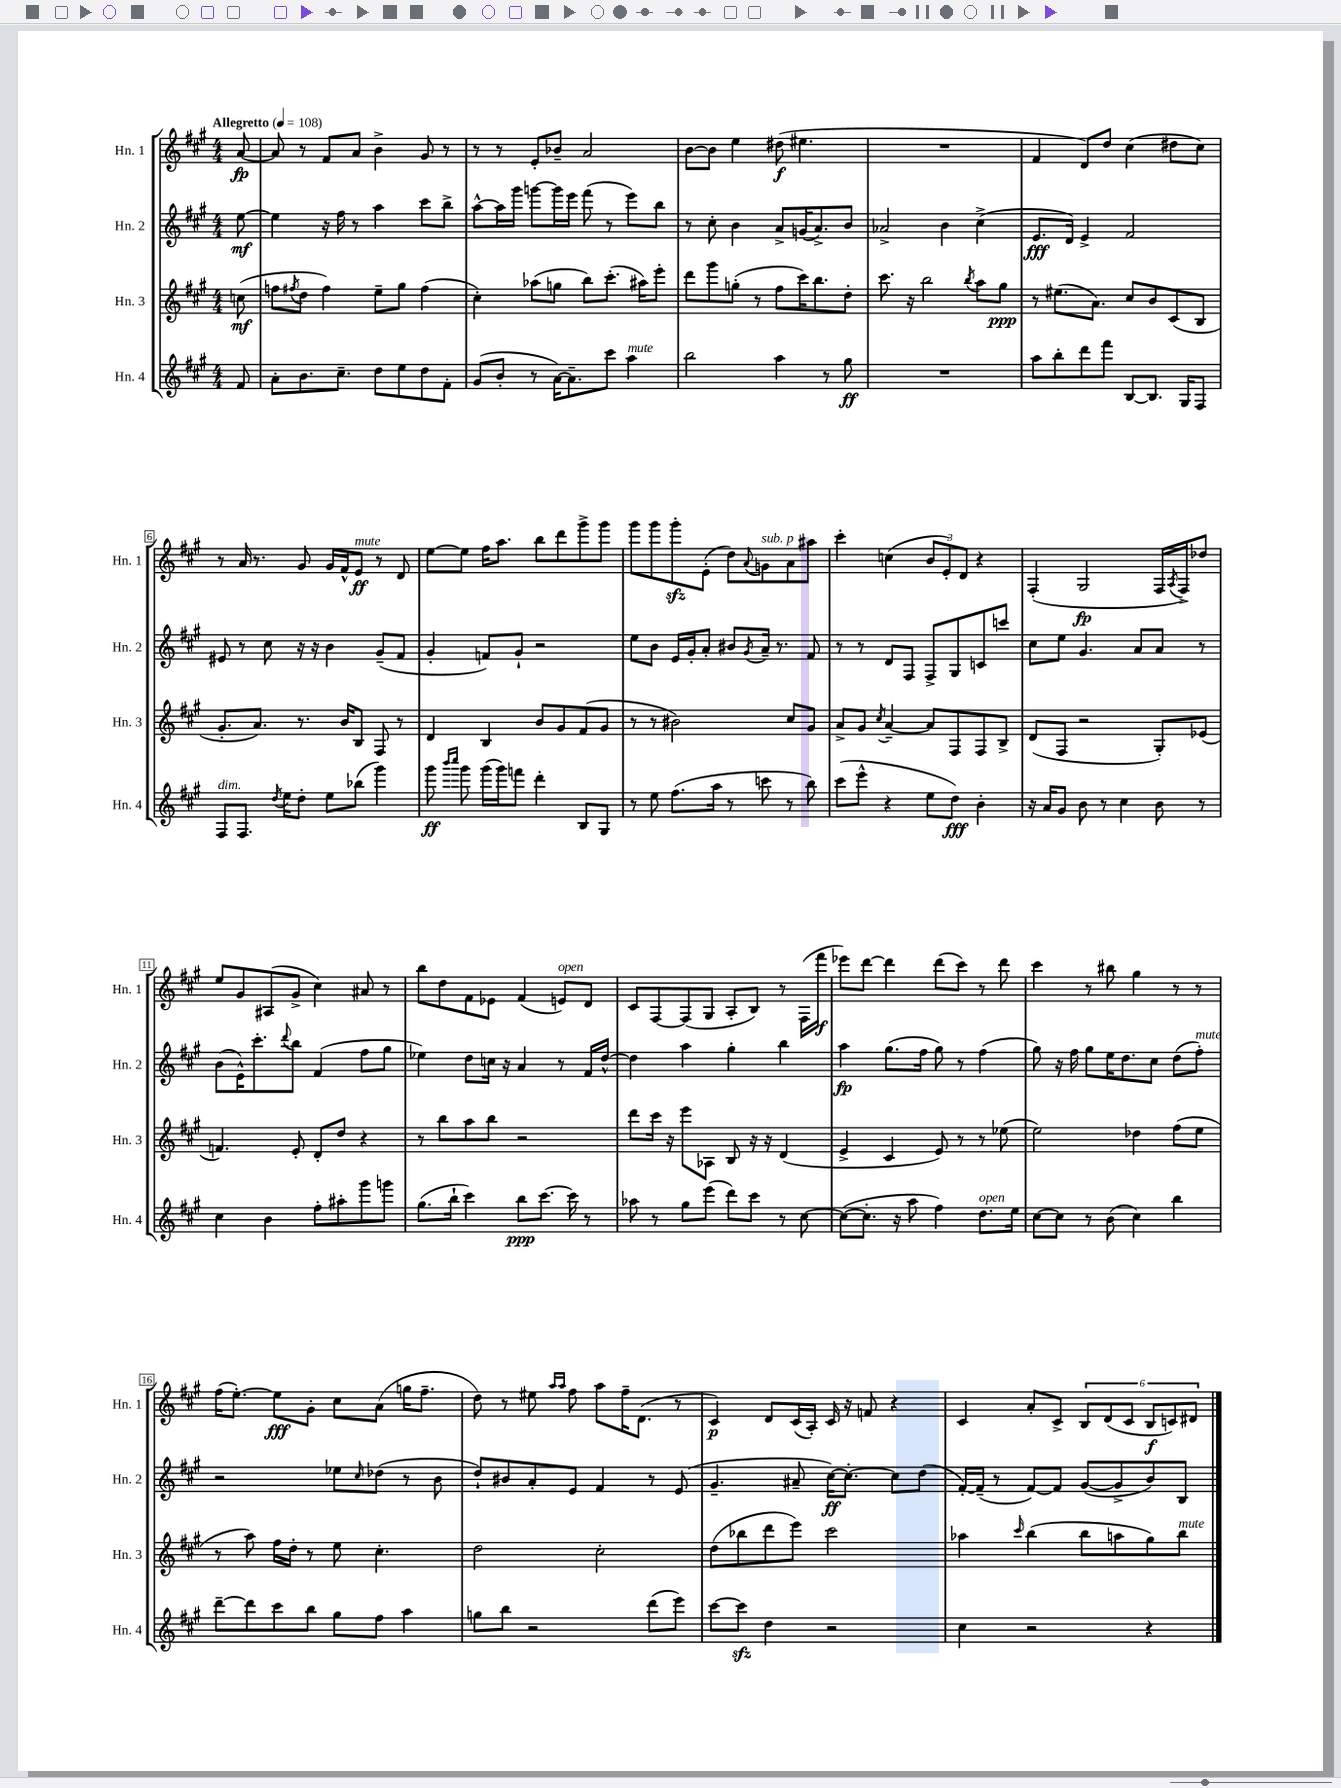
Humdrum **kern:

**kern	**dynam	**kern	**dynam	**kern	**dynam	**kern	**dynam
*part4	*part4	*part3	*part3	*part2	*part2	*part1	*part1
*staff4	*staff4	*staff3	*staff3	*staff2	*staff2	*staff1	*staff1
*I"Hn. 4	*	*I"Hn. 3	*	*I"Hn. 2	*	*I"Hn. 1	*
*I'Hn. 4	*	*I'Hn. 3	*	*I'Hn. 2	*	*I'Hn. 1	*
*clefG2	*	*clefG2	*	*clefG2	*	*clefG2	*
*k[f#c#g#]	*	*k[f#c#g#]	*	*k[f#c#g#]	*	*k[f#c#g#]	*
*M4/4	*	*M4/4	*	*M4/4	*	*M4/4	*
*MM108	*	*MM108	*	*MM108	*	*MM108	*
=	=	=	=	=	=	=	=
!	!	!	!	!	!	!LO:TX:a:B:t=Allegretto	!
8f#/	.	(8ccn\	mf	[8ee\	mf	[8a/	fp
=1	=1	=1	=1	=1	=1	=1	=1
8a'\L	.	8ffn\L	.	4ee\]	.	8a/]	.
.	.	8qff#X/	.	.	.	.	.
8.b\	.	8dd\J	.	.	.	8r	.
.	.	4ff#\)	.	16r	.	8f#/L	.
8.cc#~\J	.	.	.	16ff#\	.	.	.
.	.	.	.	8r	.	8a/J	.
8dd\L	.	8ee~\L	.	4aa\	.	4b^\	.
8ee\	.	8gg#\J	.	.	.	.	.
8dd\	.	(4ff#\	.	8ccc#\L	.	8g#/	.
8f#'\J	.	.	.	8bb^\J	.	8r	.
=2	=2	=2	=2	=2	=2	=2	=2
(8g#/L	.	4cc#'\)	.	[8aa^^\L	.	8r	.
8b'/J	.	.	.	16aa\L]	.	8r	.
.	.	.	.	16ggg#\JJ	.	.	.
8r	.	(8aa-X\L	.	[8gggn\L	.	8e'/L	.
[16a\KL)	.	8ggn\J	.	16ggg\L]	.	8b-X~/J	.
8.a~\]	.	.	.	16eee\JJ	.	.	.
.	.	8bb\L)	.	(8fff#\	.	2a/	.
8ccc#\J	.	(8.ccc#'\J	.	8r	.	.	.
!LO:TX:a:i:t=mute	!	!	!	!	!	!	!
4aa\	.	.	.	8eee\L)	.	.	.
.	.	16aa#X\KL)	.	.	.	.	.
.	.	8eee'\J	.	8bb\J	.	.	.
=3	=3	=3	=3	=3	=3	=3	=3
2bb\	.	8ddd\L	.	8r	.	[8b\L	.
.	.	8ggg#\	.	8cc#'\	.	8b\J]	.
.	.	(8ggn'\J	.	4b\	.	4ee\	.
.	.	8r	.	.	.	.	.
4aa\	.	8ff#\L	.	8a^/L	.	(8dd#X\	f
.	.	16ccc#\K)	.	(16gn/K	.	4.ee#X\	.
.	.	8.bb\	.	8.a^/)	.	.	.
8r	.	.	.	.	.	.	.
8gg#\	ff	8dd'\J	.	8b/J	.	.	.
=4	=4	=4	=4	=4	=4	=4	=4
1r	.	8.ccc#\	.	2a-X^/	.	1r	.
.	.	16r	.	.	.	.	.
.	.	2bb\	.	.	.	.	.
.	.	.	.	4b\	.	.	.
.	.	8qbb/	.	.	.	.	.
.	.	8aa\L	.	(4cc#^\	.	.	.
.	.	8gg#\J	ppp	.	.	.	.
=5	=5	=5	=5	=5	=5	=5	=5
8aa\L	.	8r	.	8.e/L	fff	4f#/	.
8bb'\	.	(8.ee#X\L	.	.	.	.	.
.	.	.	.	16d/Jk)	.	.	.
8ddd\	.	.	.	4e^/	.	8d/L)	.
.	.	8.a\J)	.	.	.	.	.
8fff#\J	.	.	.	.	.	8dd/J	.
[8B/L	.	8cc#/L	.	2f#/	.	(4cc#\	.
8.B/J]	.	8b/	.	.	.	.	.
.	.	(8c#/	.	.	.	8dd#X\L	.
16G#/KL	.	.	.	.	.	.	.
8F#/J	.	8B/J	.	.	.	8cc#\J)	.
!!LO:LB:g=z
=6	=6	=6	=6	=6	=6	=6	=6
!LO:TX:a:i:t=dim.	!	!	!	!	!	!	!
8F#/L	.	8.g#'/L	.	8e#X/	.	8r	.
8.F#/J	.	.	.	8r	.	16a/	.
.	.	8.a/J)	.	.	.	8.r	.
.	.	.	.	8cc#\	.	.	.
8qdd/	.	.	.	.	.	.	.
16ee\KL	.	.	.	.	.	.	.
8dd'\J	.	8.r	.	16r	.	8g#/	.
.	.	.	.	16r	.	.	.
8ee\L	.	.	.	4b\	.	16g#/LL	.
.	.	16b/KL	.	.	.	16f#^^/J	.
!	!	!	!	!	!	!LO:TX:a:i:t=mute	!
(8bb-X\J	.	8B/J	.	.	.	8e/J	ff
4ggg#\)	.	8F#/	.	(8g#~/L	.	8r	.
.	.	8r	.	8f#/J	.	8d/	.
=7	=7	=7	=7	=7	=7	=7	=7
8ggg#\	ff	4d/	.	4g#'/	.	[8ee\L	.
16qqbbb/LL	.	.	.	.	.	.	.
16qqcccc#/JJ	.	.	.	.	.	.	.
8ggg#\	.	.	.	.	.	8ee\J]	.
(16ggg#\LL	.	4B/	.	8fn/L)	.	16ff#\KL	.
16ggg#\J)	.	.	.	.	.	8.aa\J	.
8fffn\J	.	.	.	8g#`/J	.	.	.
4ddd'\	.	8b/L	.	2r	.	8bb\L	.
.	.	8g#/	.	.	.	8ddd\	.
8B/L	.	(8f#/	.	.	.	8ggg#^\	.
8G#/J	.	8g#/J	.	.	.	8ggg#\J	.
=8	=8	=8	=8	=8	=8	=8	=8
8r	.	8r	.	8ee\L	.	8ggg#\L	.
8ee\	.	8r	.	8b\J	.	8ggg#\	.
(8.ff#\L	.	2b#X\)	.	16e/LL	.	8ggg#zz'\	.
.	.	.	.	16g#'/J	.	.	.
.	.	.	.	8a'/J	.	(8e'\J	.
16aa\Jk	.	.	.	.	.	.	.
8r	.	.	.	8b#X/L	.	8dd\L)	.
.	.	.	.	8qg#/	.	8qqa/	.
!	!	!	!	!	!	!LO:TX:a:i:t=sub. p	!
8cccn\	.	.	.	16a~/Jk	.	8gn\	.
.	.	.	.	8.r	.	.	.
8r	.	8cc#/L	.	.	.	8a\	.
8bb\)	.	8g#/J	.	8f#/	.	8aa#X\J	.
=9	=9	=9	=9	=9	=9	=9	=9
(8ccc#\L	.	8a^/L	.	8r	.	4ccc#'\	.
8eee^^\J	.	8g#/J	.	8r	.	.	.
.	.	8qcc#/	.	.	.	.	.
4r	.	[4a~/	.	8d/L	.	(4ccn\	.
.	.	.	.	8F#/J	.	.	.
8ee\L	.	8a/L]	.	8F#^/L	.	12b/L	.
.	.	.	.	.	.	12e'/)	.
8dd\J)	fff	8F#/	.	8G#/	.	.	.
.	.	.	.	.	.	12d/J	.
4b'\	.	8F#/	.	8cn/	.	4r	.
.	.	8B^/J	.	8cccn/J	.	.	.
=10	=10	=10	=10	=10	=10	=10	=10
16r	.	(8d/L	.	8cc#\L	.	(4F#'/	.
16a/KL	.	.	.	.	.	.	.
8g#/J	.	8F#/J	.	8ee\J	.	.	.
8b\	.	2r	.	4.g#/	.	2G#/	fp
8r	.	.	.	.	.	.	.
4cc#\	.	.	.	.	.	.	.
.	.	.	.	8a/L	.	.	.
8b\	.	8G#'/L)	.	8a/J	.	16F#/LL	.
.	.	.	.	.	.	8qA/	.
.	.	.	.	.	.	16F#^/J)	.
8r	.	(8e-X/J	.	8r	.	8dd-X/J	.
!!LO:LB:g=z
=11	=11	=11	=11	=11	=11	=11	=11
4cc#\	.	4.fn/)	.	(8b\L	.	8ee/L	.
.	.	.	.	16e^^\K)	.	8g#/	.
.	.	.	.	8.ccc#'\	.	.	.
4b\	.	.	.	.	.	(8A#X/	.
.	.	.	.	8qqddd/	.	.	.
.	.	8e'/	.	8bb\J	.	8g#^/J	.
8ff#'\L	.	8d'/L	.	(4f#/	.	4cc#\)	.
8aa#X'\	.	8dd/J	.	.	.	.	.
8ggg#\	.	4r	.	8ff#\L	.	8a#X/	.
8gggn\J	.	.	.	8gg#\J	.	8r	.
=12	=12	=12	=12	=12	=12	=12	=12
(8.gg#\L	.	8r	.	4ee-X\)	.	8bb\L	.
.	.	8bb\L	.	.	.	8dd\	.
16bb`\Jk	.	.	.	.	.	.	.
4ccc#\)	.	8aa\	.	8dd\L	.	8f#\	.
.	.	8bb\J	.	16ccn\Jk	.	8e-X\J	.
.	.	.	.	16r	.	.	.
8bb\L	ppp	2r	.	4a/	.	(4f#/	.
[8.ccc#\J	.	.	.	.	.	.	.
!	!	!	!	!	!	!LO:TX:a:i:t=open	!
.	.	.	.	8r	.	8en/L)	.
16ccc#\]	.	.	.	.	.	.	.
8r	.	.	.	16f#/LL	.	8d/J	.
.	.	.	.	[16dd^^/JJ	.	.	.
=13	=13	=13	=13	=13	=13	=13	=13
8aa-X\	.	8ddd\L	.	4dd\]	.	8c#/L	.
8r	.	16ccc#\Jk	.	.	.	[8F#/	.
.	.	16r	.	.	.	.	.
8gg#\L	.	8eee\L	.	4aa\	.	(8F#/]	.
(8eee\J	.	8A-X\J	.	.	.	8G#/J	.
8ddd\L)	.	8B/	.	4gg#'\	.	8A'/L	.
8ccc#\J	.	16r	.	.	.	8B/J)	.
.	.	16r	.	.	.	.	.
8r	.	(4d/	.	4bb\	.	8r	.
[8cc#\	.	.	.	.	.	(16F#\LL	.
.	.	.	.	.	.	16fff#\JJ	f
=14	=14	=14	=14	=14	=14	=14	=14
(8cc#\L_	.	4e^/	.	4aa\	fp	8eee-X\L)	.
8.cc#'\J]	.	.	.	.	.	[8ddd\J	.
.	.	4c#/	.	(8.gg#\L	.	4ddd\]	.
16r	.	.	.	.	.	.	.
8aa\	.	.	.	.	.	.	.
.	.	.	.	16ff#\Jk	.	.	.
4ff#\)	.	8e/)	.	8gg#\)	.	(8ddd\L	.
.	.	8r	.	8r	.	8ccc#\J)	.
!LO:TX:a:i:t=open	!	!	!	!	!	!	!
8.dd\L	.	8r	.	(4ff#\	.	8r	.
.	.	(8ee-X\	.	.	.	8ddd\	.
16ee\Jk	.	.	.	.	.	.	.
=15	=15	=15	=15	=15	=15	=15	=15
[8cc#\L	.	2ee\)	.	8gg#\)	.	4ccc#\	.
8cc#\J]	.	.	.	16r	.	.	.
.	.	.	.	16ff#\	.	.	.
8r	.	.	.	8gg#\L	.	8r	.
(8b\	.	.	.	16ee\K	.	8bb#X\	.
.	.	.	.	8.dd\	.	.	.
4cc#\)	.	4dd-X\	.	.	.	4gg#\	.
.	.	.	.	8cc#\J	.	.	.
4bb\	.	(8ff#\L	.	(8dd\L	.	8r	.
!	!	!	!	!LO:TX:a:i:t=mute	!	!	!
.	.	8ee\J	.	8ff#'\J)	.	8r	.
!!LO:LB:g=z
=16	=16	=16	=16	=16	=16	=16	=16
[8ddd~\L	.	8r	.	2r	.	(16ff#\KL	.
.	.	.	.	.	.	[8.ee'\J)	.
8ddd\]	.	8aa\)	.	.	.	.	.
8ccc#\	.	16ff#\LL	.	.	.	8ee\L]	fff
.	.	16dd'\JJ	.	.	.	.	.
8bb\J	.	8r	.	.	.	8g#'\J	.
8gg#\L	.	8ee\	.	8ee-X\L	.	8cc#\L	.
.	.	.	.	16qqcc#/	.	.	.
8ff#\J	.	4.cc#'\	.	(8dd-X\J	.	(8a\J	.
4aa\	.	.	.	8r	.	16ggn\KL	.
.	.	.	.	.	.	8.ff#~\J	.
.	.	.	.	8b\	.	.	.
=17	=17	=17	=17	=17	=17	=17	=17
8ggn\L	.	2dd\	.	8dd`/L)	.	8dd\)	.
8bb\J	.	.	.	8b#X/	.	8r	.
2r	.	.	.	8a'/	.	8ee#X\	.
.	.	.	.	.	.	16qqaa/LL	.
.	.	.	.	.	.	16qqaa/JJ	.
.	.	.	.	8e/J	.	8ff#\	.
.	.	2cc#'\	.	4f#/	.	8aa\L	.
.	.	.	.	.	.	16ff#~\K	.
.	.	.	.	.	.	(8.d\J	.
(8ddd\L	.	.	.	8r	.	.	.
8eee\J)	.	.	.	(8e/	.	8r	.
=18	=18	=18	=18	=18	=18	=18	=18
[8ccc#\L	.	(8dd\L	.	4.g#~/	.	4c#/)	p
8ccc#zz\J]	.	8bb-X\	.	.	.	.	.
4dd\	.	8ddd\	.	.	.	8d/L	.
.	.	8eee\J)	.	8a#X~/	.	(16c#/L	.
.	.	.	.	.	.	16A'/JJ)	.
2r	.	2ccc#\	.	[16cc#\KL)	ff	16c#/	.
.	.	.	.	8.cc#'\J_	.	16r	.
.	.	.	.	.	.	8fn/	.
.	.	.	.	8cc#\L]	.	4r	.
.	.	.	.	(8dd\J	.	.	.
=19	=19	=19	=19	=19	=19	=19	=19
4cc#\	.	4aa-X\	.	[16f#'/LL)	.	4c#/	.
.	.	.	.	(16f#~/JJ]	.	.	.
.	.	.	.	8r	.	.	.
.	.	16qqccc#/	.	.	.	.	.
2r	.	(4bb\	.	[8f#/L)	.	8a'/L	.
.	.	.	.	8f#/J]	.	8c#^/J	.
.	.	8bb\L	.	([8g#/L	.	12B/L	.
.	.	.	.	.	.	(12d/	.
.	.	8aan\	.	8g#^/]	.	.	.
.	.	.	.	.	.	12c#/J	.
4r	.	8gg#\)	.	8b/)	.	12B/L	f
.	.	.	.	.	.	12cn/)	.
!	!	!LO:TX:a:i:t=mute	!	!	!	!	!
.	.	8bb\J	.	8B/J	.	.	.
.	.	.	.	.	.	12d#X/J	.
==	==	==	==	==	==	==	==
*-	*-	*-	*-	*-	*-	*-	*-
